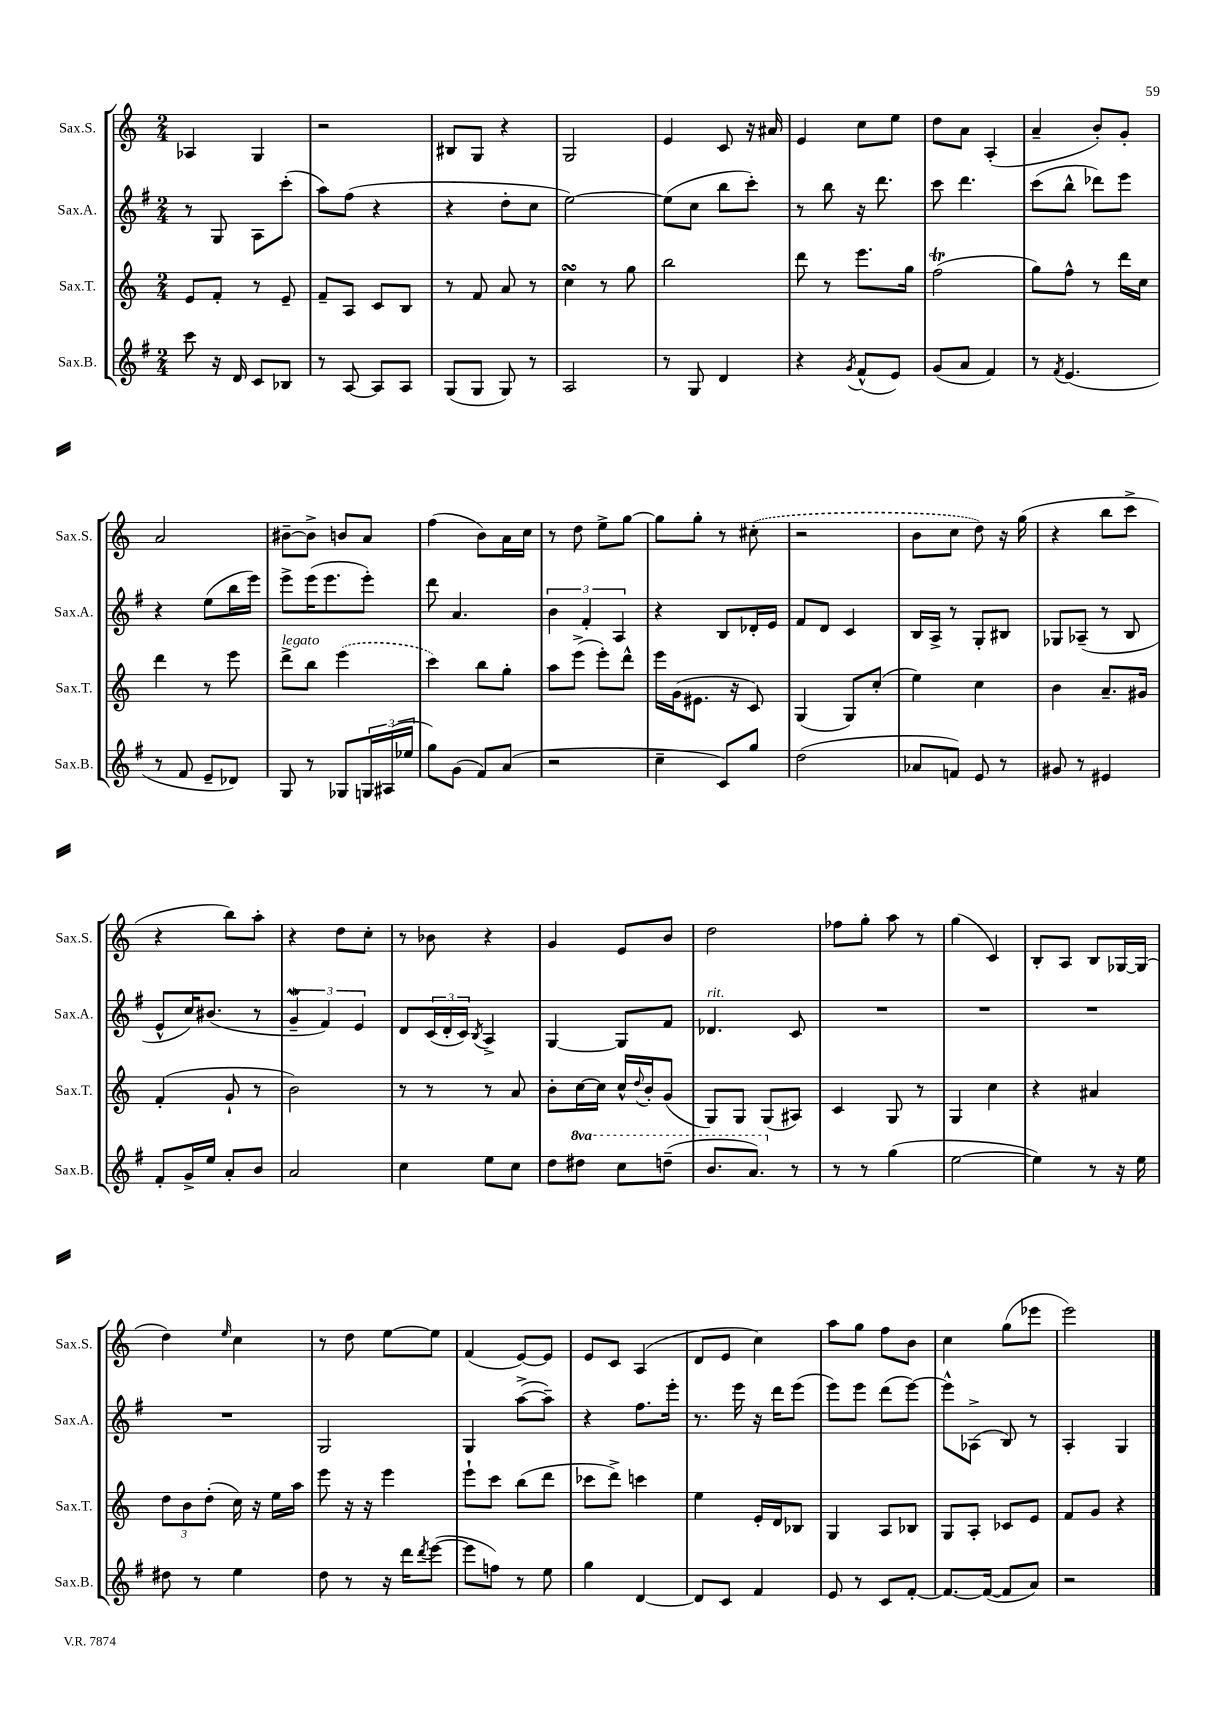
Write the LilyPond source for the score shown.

<<
\new StaffGroup <<
\new Staff = "s0" \with { instrumentName = "Sax.S." shortInstrumentName = "Sax.S." } {
    \clef treble \key c \major \numericTimeSignature \time 2/4
    aes4 g4 |
    r2 |
    bis8 g8 r4 |
    g2 |
    e'4 c'8 r16 ais'16 |
    e'4 c''8 e''8 |
    d''8 a'8 a4-.( |
    a'4-- b'8-.) g'8-. |
    a'2 |
    bis'8~-- bis'8-> b'8 a'8 |
    f''4( b'8) a'16 c''16 |
    r8 d''8 e''8-> g''8~ |
    g''8 g''8-. r8 \once \slurDashed cis''8-.( |
    r2 |
    b'8 c''8 d''8) r16 g''16( |
    r4 b''8 c'''8-> |
    r4 b''8) a''8-. |
    r4 d''8 c''8-. |
    r8 bes'8 r4 |
    g'4 e'8 b'8 |
    d''2 |
    fes''8 g''8-. a''8 r8 |
    g''4( c'4) |
    b8-. a8 b8 ges16~ ges16( |
    d''4) \grace { e''16 } c''4 |
    r8 d''8 e''8~ e''8 |
    f'4( e'8~) e'8 |
    e'8 c'8 a4( |
    d'8 e'8 c''4) |
    a''8 g''8 f''8 b'8 |
    c''4 g''8( ees'''8 |
    e'''2) \bar "|." |
}
\new Staff = "s1" \with { instrumentName = "Sax.A." shortInstrumentName = "Sax.A." } {
    \clef treble \key g \major \numericTimeSignature \time 2/4
    r8 g8 a8 c'''8-.( |
    a''8) fis''8( r4 |
    r4 d''8-. c''8 |
    e''2~) |
    e''8( c''8 b''8 c'''8-.) |
    r8 b''8 r16 d'''8. |
    c'''8 d'''4. |
    c'''8( b''8-^ des'''8) e'''8 |
    r4 e''8( b''16 e'''16) |
    e'''8-> e'''16( e'''8. e'''8-.) |
    d'''8 a'4. |
    \tuplet 3/2 { b'4 fis'4-. a4 } |
    r4 b8 des'16-. e'16 |
    fis'8 d'8 c'4 |
    b16 a16-> r8 g8-. bis8 |
    ges8 aes8--( r8 b8 |
    e'8-^ c''16) bis'8.( r8 |
    \tuplet 3/2 { g'4--\mordent fis'4) e'4 } |
    d'8 \tuplet 3/2 { c'16( d'16-. c'16) } \acciaccatura { b8 } a4-> |
    g4~ g8 fis'8 |
    des'4.^\markup { \italic "rit." } c'8 |
    R2 |
    R2 |
    R2 |
    R2 |
    g2 |
    g4 a''8~->( a''8--) |
    r4 fis''8. e'''16-. |
    r8. e'''16 r16 d'''16 e'''8( |
    e'''8) e'''8 d'''8( e'''8~) |
    e'''8-^ aes8->( b8) r8 |
    a4-. g4 \bar "|." |
}
\new Staff = "s2" \with { instrumentName = "Sax.T." shortInstrumentName = "Sax.T." } {
    \clef treble \key c \major \numericTimeSignature \time 2/4
    e'8 f'8-. r8 e'8-- |
    f'8-- a8 c'8 b8 |
    r8 f'8 a'8 r8 |
    c''4\turn r8 g''8 |
    b''2 |
    d'''8 r8 e'''8. g''16 |
    f''2\trill( |
    g''8) f''8-^ r8 d'''16 c''16 |
    d'''4 r8 e'''8 |
    d'''8->^\markup { \italic "legato" } b''8 \once \slurDashed e'''4( |
    c'''4) b''8 g''8-. |
    a''8 e'''8->( e'''8-.) d'''8-^ |
    e'''16 g'16( eis'8. r16 c'8) |
    g4( g8) c''8-.( |
    e''4) c''4 |
    b'4 a'8.-- gis'16 |
    f'4-.( g'8-! r8 |
    b'2) |
    r8 r8 r8 a'8 |
    b'8-. c''16~ c''16 c''16-^ \appoggiatura { d''8 } b'16-. g'8( |
    g8) g8 g8( ais8) |
    c'4 g8 r8 |
    g4 c''4 |
    r4 ais'4 |
    \tuplet 3/2 { d''8 b'8 d''8-.( } c''16) r16 e''16 a''16 |
    e'''8 r16 r16 e'''4 |
    e'''8-! c'''8 b''8( d'''8 |
    ces'''8 d'''8->) c'''4 |
    e''4 e'16-. d'16 bes8 |
    g4 a8 bes8 |
    g8 a8-. ces'8 e'8 |
    f'8 g'8 r4 \bar "|." |
}
\new Staff = "s3" \with { instrumentName = "Sax.B." shortInstrumentName = "Sax.B." } {
    \clef treble \key g \major \numericTimeSignature \time 2/4 \set Staff.ottavationMarkups = #ottavation-simple-ordinals
    c'''8 r16 d'16 c'8 bes8 |
    r8 a8~ a8 a8 |
    g8( g8 g8) r8 |
    a2 |
    r8 g8 d'4 |
    r4 \acciaccatura { g'8 } fis'8-^( e'8) |
    g'8( a'8 fis'4) |
    r8 \acciaccatura { fis'8 } e'4.( |
    r8 fis'8 e'8-- des'8) |
    g8 r8 ges8 \tuplet 3/2 { g16 ais16( ees''16 } |
    g''8) g'8( fis'8) a'8( |
    r2 |
    c''4-- c'8) g''8 |
    d''2( |
    aes'8 f'8) e'8 r8 |
    gis'8 r8 eis'4 |
    fis'8-. g'16-> e''16 a'8-. b'8 |
    a'2 |
    c''4 e''8 c''8 |
    d''8 \ottava #1 dis'''8 c'''8 d'''8--( |
    b''8. a''8.) \ottava #0 r8 |
    r8 r8 g''4( |
    e''2~ |
    e''4) r8 r16 e''16 |
    dis''8 r8 e''4 |
    d''8 r8 r16 d'''16 \acciaccatura { d'''8 } e'''8~( |
    e'''8 f''8) r8 e''8 |
    g''4 d'4~ |
    d'8 c'8 fis'4 |
    e'8 r8 c'8 fis'8~-. |
    fis'8.~ fis'16~( fis'8 a'8) |
    r2 \bar "|." |
}
>>
>>
\layout { \context { \Score \remove "Bar_number_engraver" } }
